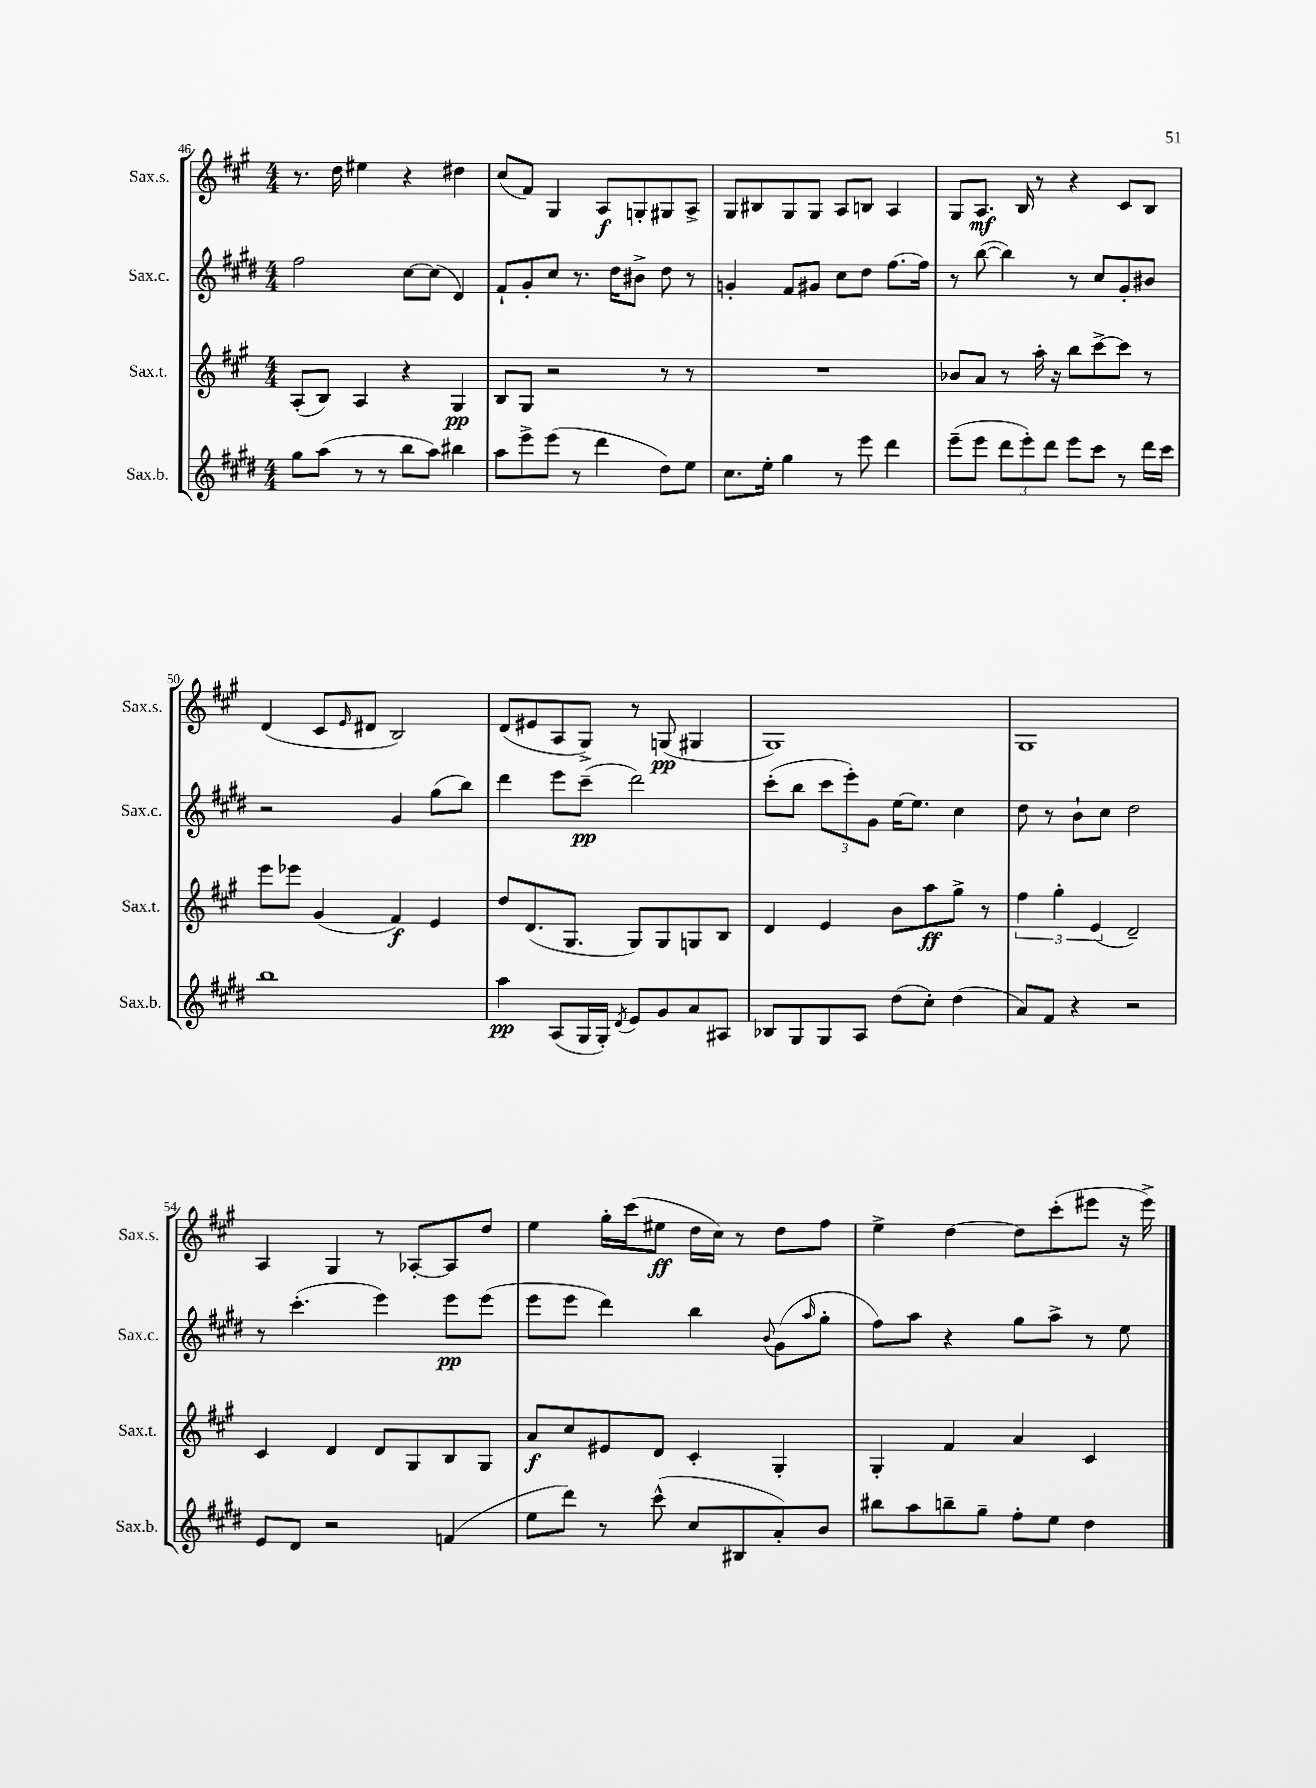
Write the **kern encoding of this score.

**kern	**kern	**kern	**kern
*staff4	*staff3	*staff2	*staff1
*clefG2	*clefG2	*clefG2	*clefG2
*k[f#c#g#d#]	*k[f#c#g#]	*k[f#c#g#d#]	*k[f#c#g#]
*M4/4	*M4/4	*M4/4	*M4/4
8gg#	(8A'	2ff#	8.r
(8aa	8B)	.	.
.	.	.	16dd
8r	4A	.	4ee#
8r	.	.	.
8bb	4r	[8cc#	4r
8aa)	.	(8cc#]	.
4bb#	4G#	4d#)	4dd#
=	=	=	=
8aa	8B	8f#`	(8cc#
8eee^	8G#	8g#'	8f#)
(8eee	2r	8cc#	4G#
8r	.	8.r	.
4ddd#	.	.	8A
.	.	16dd#	.
.	.	8b#^	8G'
8dd#)	8r	8dd#	8G#
8ee	8r	8r	8A^
=	=	=	=
8.cc#	1r	4g'	8G#
.	.	.	8B#
16ee'	.	.	.
4gg#	.	8f#	8G#
.	.	8g#	8G#
8r	.	8cc#	8A
8eee	.	8dd#	8B
4ddd#	.	[8.ff#	4A
.	.	16ff#]	.
=	=	=	=
(8eee~	8b-	8r	8G#
8eee	8a	([8bb	8.A
12ddd#	8r	4bb])	.
.	.	.	16B
12eee')	.	.	.
.	16aa'	.	8r
12ddd#	.	.	.
.	16r	.	.
8eee	8bb	8r	4r
8ccc#	[8ccc#^	8cc#	.
8r	8ccc#]	8g#'	8c#
16ddd#	8r	8b#	8B
16ccc#	.	.	.
=	=	=	=
1bb	8eee	2r	(4d
.	8eee-	.	.
.	(4g#	.	8c#
.	.	.	16qqe
.	.	.	8d#
.	4f#)	4g#	2B)
.	4e	(8gg#	.
.	.	8bb)	.
=	=	=	=
4aa	8dd	4ddd#	(8d
.	(8.d	.	8e#
(8A	.	8eee	8A
.	8.G#	.	.
16G#	.	(8ccc#~	8G#^)
16G#')	.	.	.
8qd#	.	.	.
8e	8G#)	2ddd#)	8r
8g#	8G#	.	(8G
8a	8G	.	4G#
8A#	8B	.	.
=	=	=	=
8B-	4d	(8ccc#'	1G#)
8G#	.	8bb	.
8G#	4e	12ccc#	.
.	.	12eee')	.
8A	.	.	.
.	.	12g#	.
(8dd#	8b	[16ee	.
.	.	8.ee]	.
8cc#')	8aa	.	.
(4dd#	8gg#^	4cc#	.
.	8r	.	.
=	=	=	=
8a)	6ff#	8dd#	1G#
8f#	.	8r	.
.	6gg#'	.	.
4r	.	8b`	.
.	(6e	.	.
.	.	8cc#	.
2r	2d~)	2dd#	.
=	=	=	=
8e	4c#	8r	4A
8d#	.	(4.ccc#'	.
2r	4d	.	4G#
.	8d	4eee)	8r
.	8G#	.	[8A-'
(4f	8B	8eee	8A-]
.	8G#	(8eee	8dd
=	=	=	=
8ee	8a	8eee	4ee
8ddd#)	8cc#	8eee	.
8r	8e#	4ddd#)	16gg#'
.	.	.	(16ccc#
(8ccc#^^	8d	.	8ee#
8cc#	4c#'	4bb	16dd
.	.	.	16cc#)
8B#	.	.	8r
.	.	8qqb	.
8a')	4G#'	(8g#	8dd
.	.	16qqaa	.
8b	.	8gg#'	8ff#
=	=	=	=
8bb#	4G#'	8ff#)	4ee^
8aa	.	8aa	.
8bb~	4f#	4r	[4dd
8gg#~	.	.	.
8ff#'	4a	8gg#	8dd]
8ee	.	8aa^	(8ccc#'
4dd#	4c#	8r	8eee#
.	.	8ee	16r
.	.	.	16eee#^)
==	==	==	==
*-	*-	*-	*-
